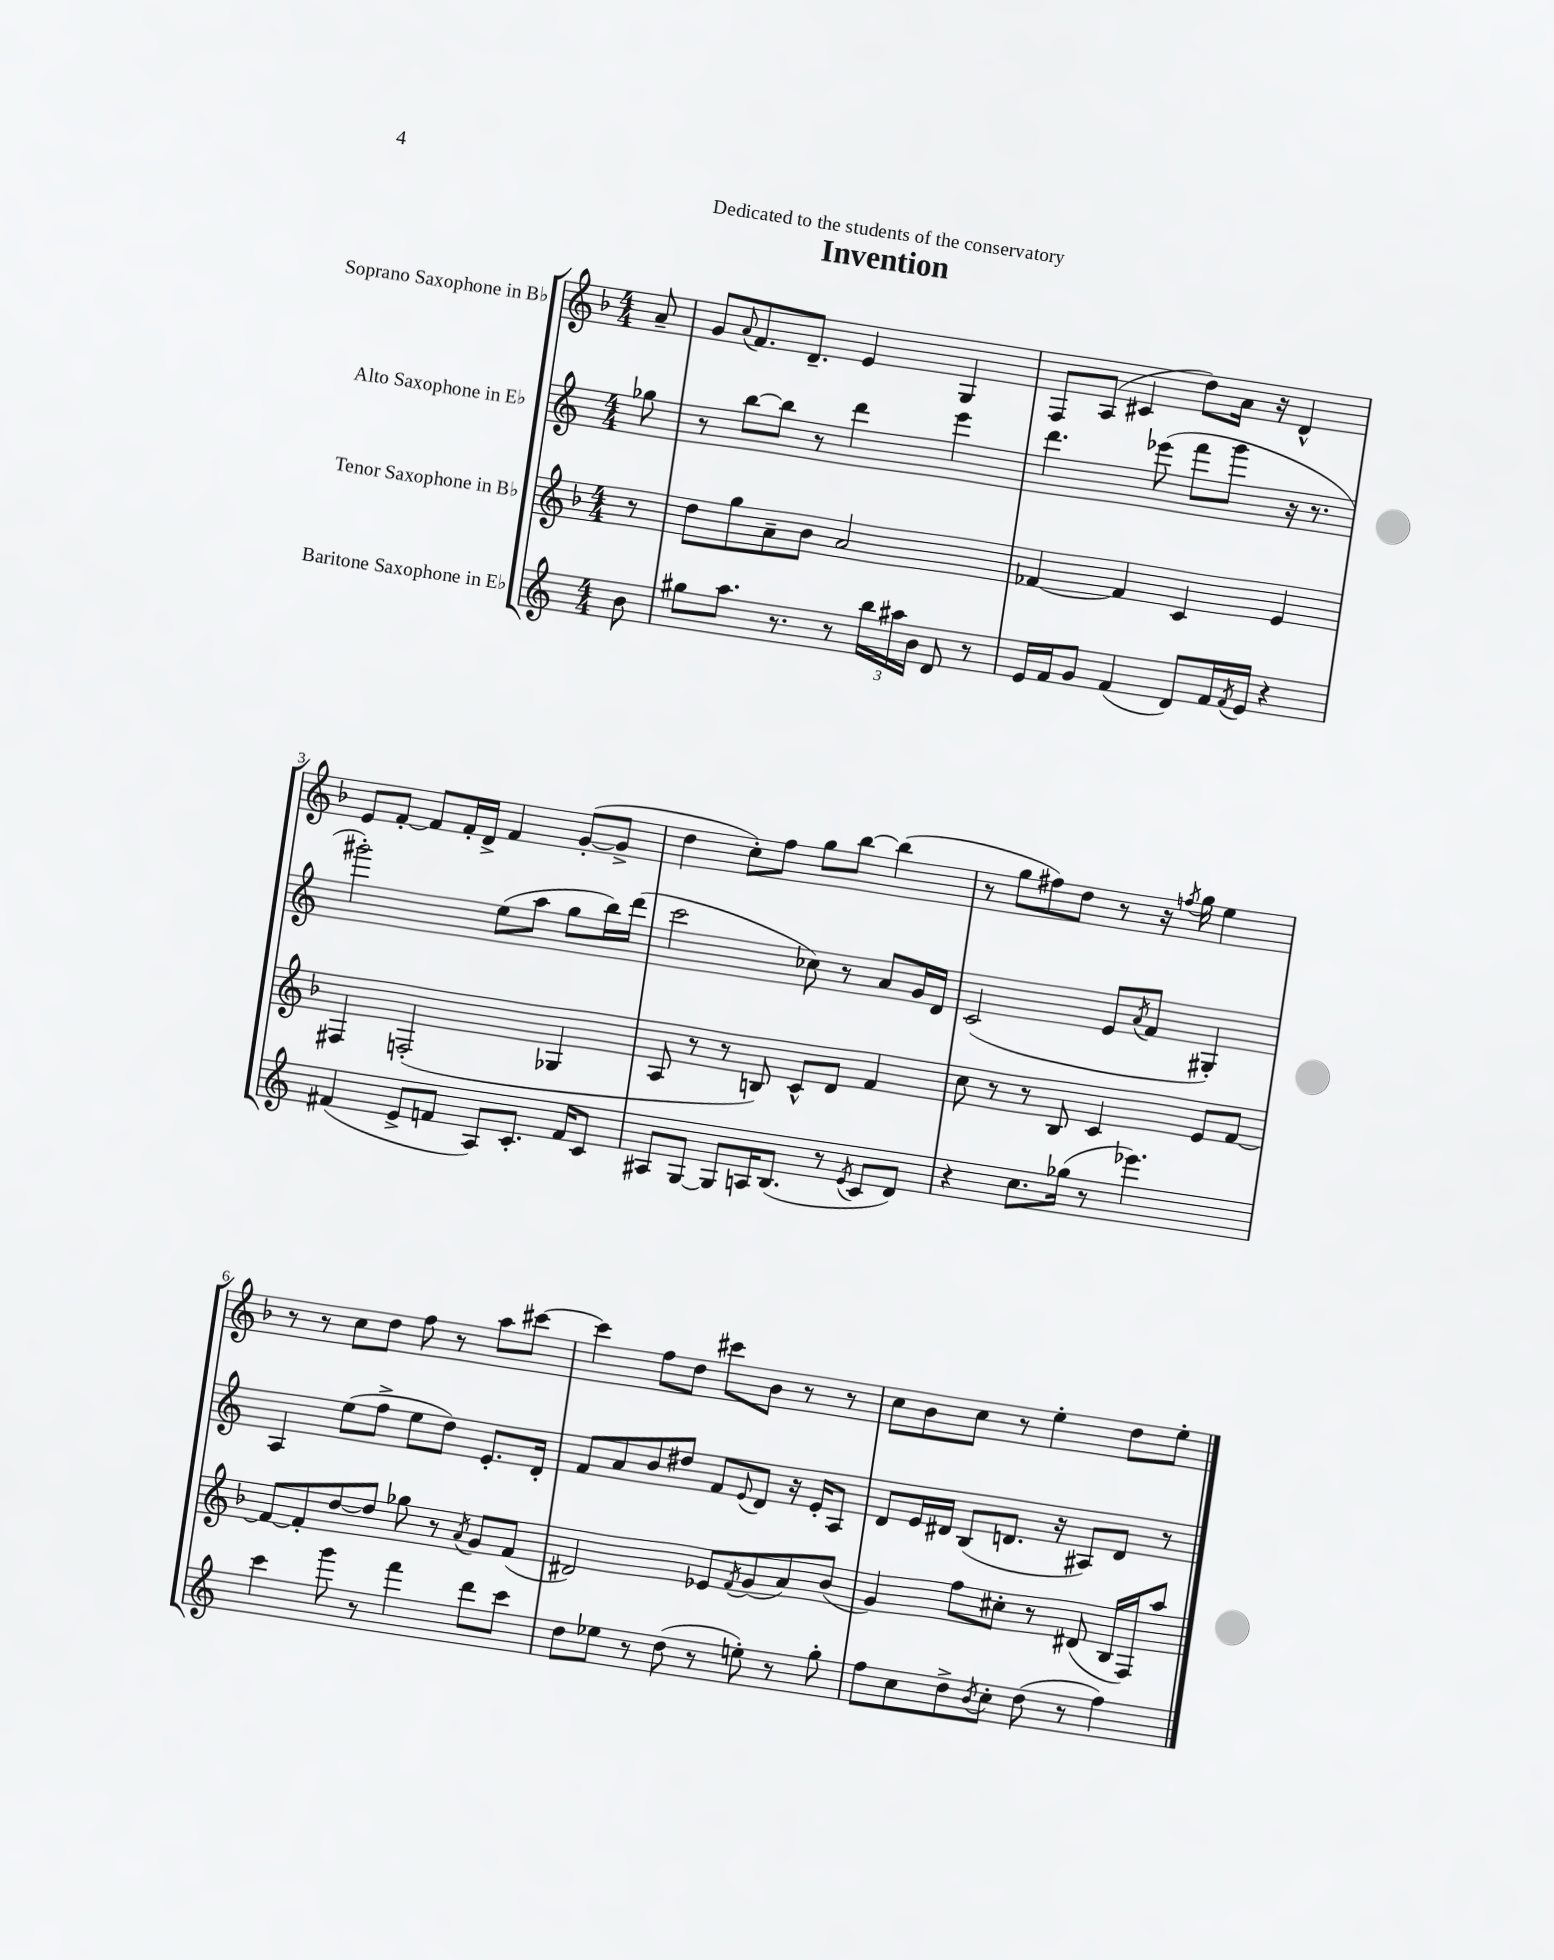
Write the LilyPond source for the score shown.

\header { title = "Invention" dedication = "Dedicated to the students of the conservatory" }
<<
\new StaffGroup <<
\new Staff = "s0" \with { instrumentName = "Soprano Saxophone in Bb" } {
    \clef treble \key f \major \numericTimeSignature \time 4/4 \partial 8
    a'8-- |
    g'8 \appoggiatura { a'8 } f'8. d'8.-- e'4 g4 |
    f8 a8( cis'4 d''8) a'16 r16 d'4-^ |
    e'8 f'8~-. f'8 f'16-. d'16-> f'4 g'8~-.( g'8-> |
    d''4 c''8-.) f''8 g''8 bes''8~ bes''4( |
    r8 g''8 fis''8) d''8 r8 r16 \acciaccatura { f''8 } g''16 e''4 |
    r8 r8 c''8 d''8 f''8 r8 a''8 cis'''8~ |
    cis'''4 f''8 d''8 cis'''8 bes'8 r8 r8 |
    c''8 bes'8 c''8 r8 e''4-. d''8 e''8-. \bar "|." |
}
\new Staff = "s1" \with { instrumentName = "Alto Saxophone in Eb" } {
    \clef treble \key c \major \numericTimeSignature \time 4/4 \partial 8
    ges''8 |
    r8 b''8~ b''8 r8 d'''4 e'''4 |
    d'''4. ees'''8( f'''8 g'''8 r16 r8. |
    gis'''2-.) e''8( a''8 g''8 b''16) d'''16( |
    c'''2 ces''8) r8 a'8 g'16 d'16 |
    c'2( e'8 \acciaccatura { a'8 } f'8 gis4-.) |
    a4 e''8( f''8-> e''8 d''8) e'8.-. d'16-. |
    f'8 a'8 b'8 dis''8 f'8 \appoggiatura { e'8 } d'8 r16 e'16-. a8 |
    d'8 e'16 dis'16 b8( d'8. r16 ais8) d'8 r8 \bar "|." |
}
\new Staff = "s2" \with { instrumentName = "Tenor Saxophone in Bb" } {
    \clef treble \key f \major \numericTimeSignature \time 4/4 \partial 8
    r8 |
    d''8 g''8 a'8-- bes'8 a'2 |
    fes'4~ fes'4 c'4 e'4 |
    fis4 f2-.( ges4 |
    a8 r8 r8 b8) c'8-^ d'8 f'4 |
    c''8 r8 r8 bes8 c'4 e'8 f'8~ |
    f'8~ f'8-. d''8~ d''8 ges''8 r8 \acciaccatura { a'8 } g'8 f'8( |
    dis'2) ees'8 \acciaccatura { f'8 } g'8( a'8) bes'8( |
    g'4) f''8 cis''8-. r8 dis'8( bes16 f16) a''8 \bar "|." |
}
\new Staff = "s3" \with { instrumentName = "Baritone Saxophone in Eb" } {
    \clef treble \key c \major \numericTimeSignature \time 4/4 \partial 8
    b'8 |
    gis''8 a''8. r8. r8 \tuplet 3/2 { b''16 ais''16 b'16 } d'8 r8 |
    e'16 f'16 g'8 f'4( d'8) f'16 \acciaccatura { f'8 } e'16 r4 |
    fis'4( e'8-> f'8 a8) c'8.-. f'16 c'8 |
    ais8 g8~ g8 a16 b8.( r8 \acciaccatura { e'8 } c'8 d'8) |
    r4 c''8. ges''16( r8 ees'''4.) |
    c'''4 g'''8 r8 f'''4 d'''8 c'''8 |
    d''8 ees''8 r8 d''8( r8 e''8-.) r8 g''8-. |
    f''8 c''8 d''8-> \acciaccatura { b'8 } c''8-. d''8( r8 f''4) \bar "|." |
}
>>
>>
